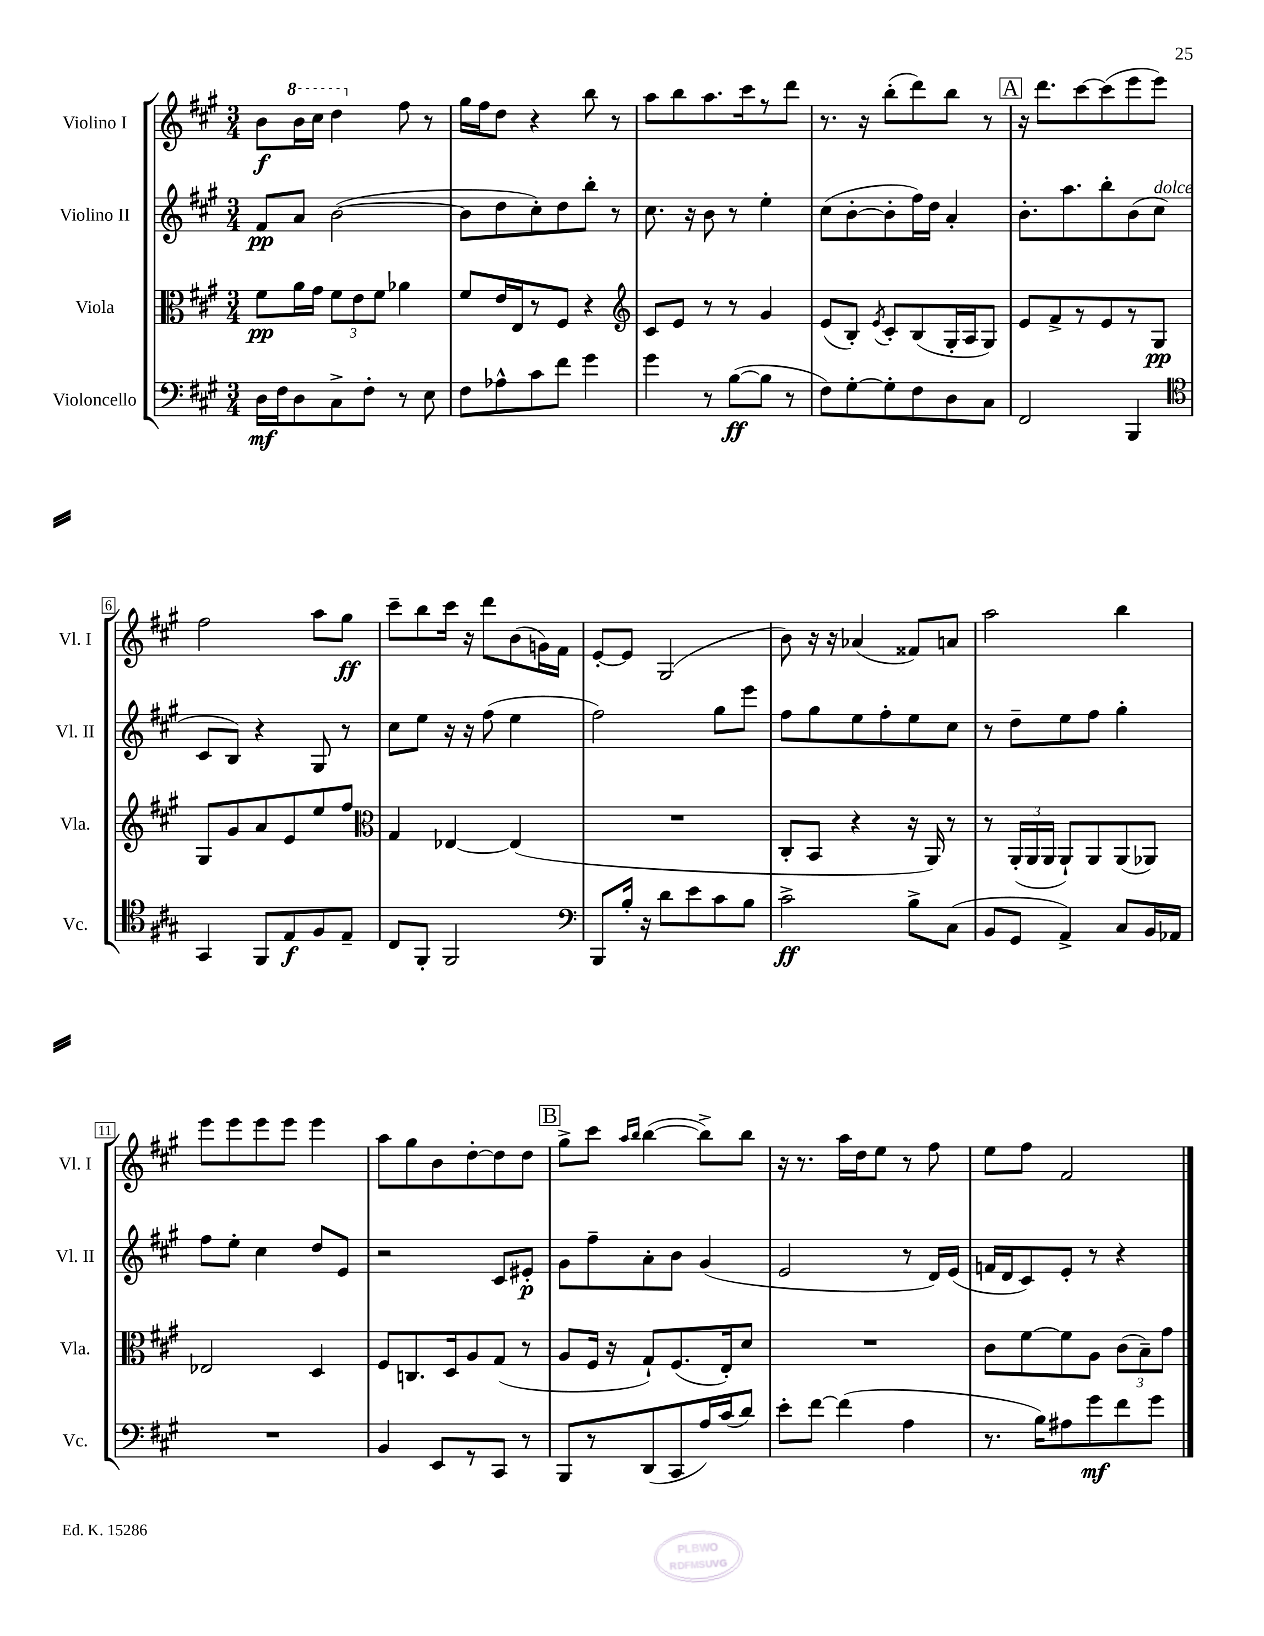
<<
\new StaffGroup <<
\new Staff = "s0" \with { instrumentName = "Violino I" shortInstrumentName = "Vl. I" } {
    \clef treble \key a \major \numericTimeSignature \time 3/4
    \autoBeamOff b'8[\f \ottava #1 b''16 cis'''16] d'''4 \ottava #0 fis''8 r8 |
    gis''16[ fis''16 d''8] r4 b''8 r8 |
    a''8[ b''8 a''8. cis'''16 r8 d'''8] |
    r8. r16 b''8[-.( d'''8) b''8] r8 |
    \mark \markup { \box "A" } r16 d'''8.[ cis'''8~ cis'''8( e'''8 e'''8]) |
    fis''2 a''8[ gis''8]\ff |
    cis'''8[-- b''8 cis'''16] r16 d'''8[ b'8( g'16) fis'16] |
    e'8[~-. e'8] gis2( |
    b'8) r16 r16 aes'4( fisis'8[) a'8] |
    a''2 b''4 |
    e'''8[ e'''8 e'''8 e'''8] e'''4 |
    a''8[ gis''8 b'8 d''8~-. d''8 d''8] |
    \mark \markup { \box "B" } gis''8[-> cis'''8] \grace { a''16[ b''16] } b''4~( b''8[->) b''8] |
    r16 r8. a''16[ d''16 e''8] r8 fis''8 |
    e''8[ fis''8] fis'2 \bar "|." |
}
\new Staff = "s1" \with { instrumentName = "Violino II" shortInstrumentName = "Vl. II" } {
    \clef treble \key a \major \numericTimeSignature \time 3/4
    \autoBeamOff fis'8[\pp a'8] b'2~( |
    b'8[ d''8 cis''8-.) d''8 b''8]-. r8 |
    cis''8. r16 b'8 r8 e''4-. |
    cis''8[( b'8~-. b'8-. fis''16) d''16] a'4-. |
    \mark \markup { \box "A" } b'8.[-. a''8. b''8-. b'8( cis''8]^\markup { \italic "dolce" } |
    cis'8[ b8]) r4 gis8 r8 |
    cis''8[ e''8] r16 r16 fis''8( e''4 |
    fis''2) gis''8[ e'''8] |
    fis''8[ gis''8 e''8 fis''8-. e''8 cis''8] |
    r8 d''8[-- e''8 fis''8] gis''4-. |
    fis''8[ e''8]-. cis''4 d''8[ e'8] |
    r2 cis'8[ eis'8]-.\p |
    \mark \markup { \box "B" } gis'8[ fis''8-- a'8-. b'8] gis'4( |
    e'2 r8 d'16[) e'16]( |
    f'16[ d'16 cis'8) e'8]-. r8 r4 \bar "|." |
}
\new Staff = "s2" \with { instrumentName = "Viola" shortInstrumentName = "Vla." } {
    \clef alto \key a \major \numericTimeSignature \time 3/4
    \autoBeamOff fis'8[\pp a'16 gis'16] \tuplet 3/2 { fis'8[ e'8 fis'8] } aes'4 |
    fis'8[ e'16 e16 r8 fis8] r4 |
    \clef treble cis'8[ e'8] r8 r8 gis'4 |
    e'8[( b8]-.) \acciaccatura { e'8 } cis'8[-. b8( gis16-. a16 gis8]) |
    \mark \markup { \box "A" } e'8[ fis'8-> r8 e'8 r8 gis8]\pp |
    gis8[ gis'8 a'8 e'8 e''8 fis''8] |
    \clef alto gis4 ees4~ ees4( |
    R2. |
    cis8[-. b,8] r4 r16 a,16) r8 |
    r8 \tuplet 3/2 { a,16[-.( a,16 a,16] } a,8[-!) a,8 a,8( aes,8]) |
    ees2 d4 |
    fis8[ c8. d16 a8 gis8]( r8 |
    \mark \markup { \box "B" } a8[ fis16] r16 gis8[-!) fis8.( e16-.) d'8] |
    R2. |
    cis'8[ fis'8~ fis'8 a8] \tuplet 3/2 { cis'8[( b8--) gis'8] } \bar "|." |
}
\new Staff = "s3" \with { instrumentName = "Violoncello" shortInstrumentName = "Vc." } {
    \clef bass \key a \major \numericTimeSignature \time 3/4
    \autoBeamOff d16[\mf fis16 d8 cis8-> fis8]-. r8 e8 |
    fis8[ aes8-^ cis'8 fis'8] gis'4 |
    gis'4 r8 b8[~\ff( b8] r8 |
    fis8[) gis8~-. gis8-. fis8 d8 cis8] |
    \mark \markup { \box "A" } fis,2 b,,4 |
    \clef tenor gis,4 fis,8[ e8\f fis8 e8]-- |
    cis8[ fis,8]-. fis,2 |
    \clef bass b,,8[ b16]-. r16 d'8[ e'8 cis'8 b8] |
    cis'2->\ff b8[-> cis8]( |
    b,8[ gis,8] a,4->) cis8[ b,16 aes,16] |
    R2. |
    b,4 e,8[ r8 cis,8] r8 |
    \mark \markup { \box "B" } b,,8[ r8 d,8( cis,8 a16) cis'16( d'8]) |
    e'8[-. fis'8]~ fis'4( a4 |
    r8. b16[) ais8 gis'8\mf fis'8 gis'8] \bar "|." |
}
>>
>>
\layout { \context { \Score \override BarNumber.stencil = #(make-stencil-boxer 0.1 0.3 ly:text-interface::print) } }
